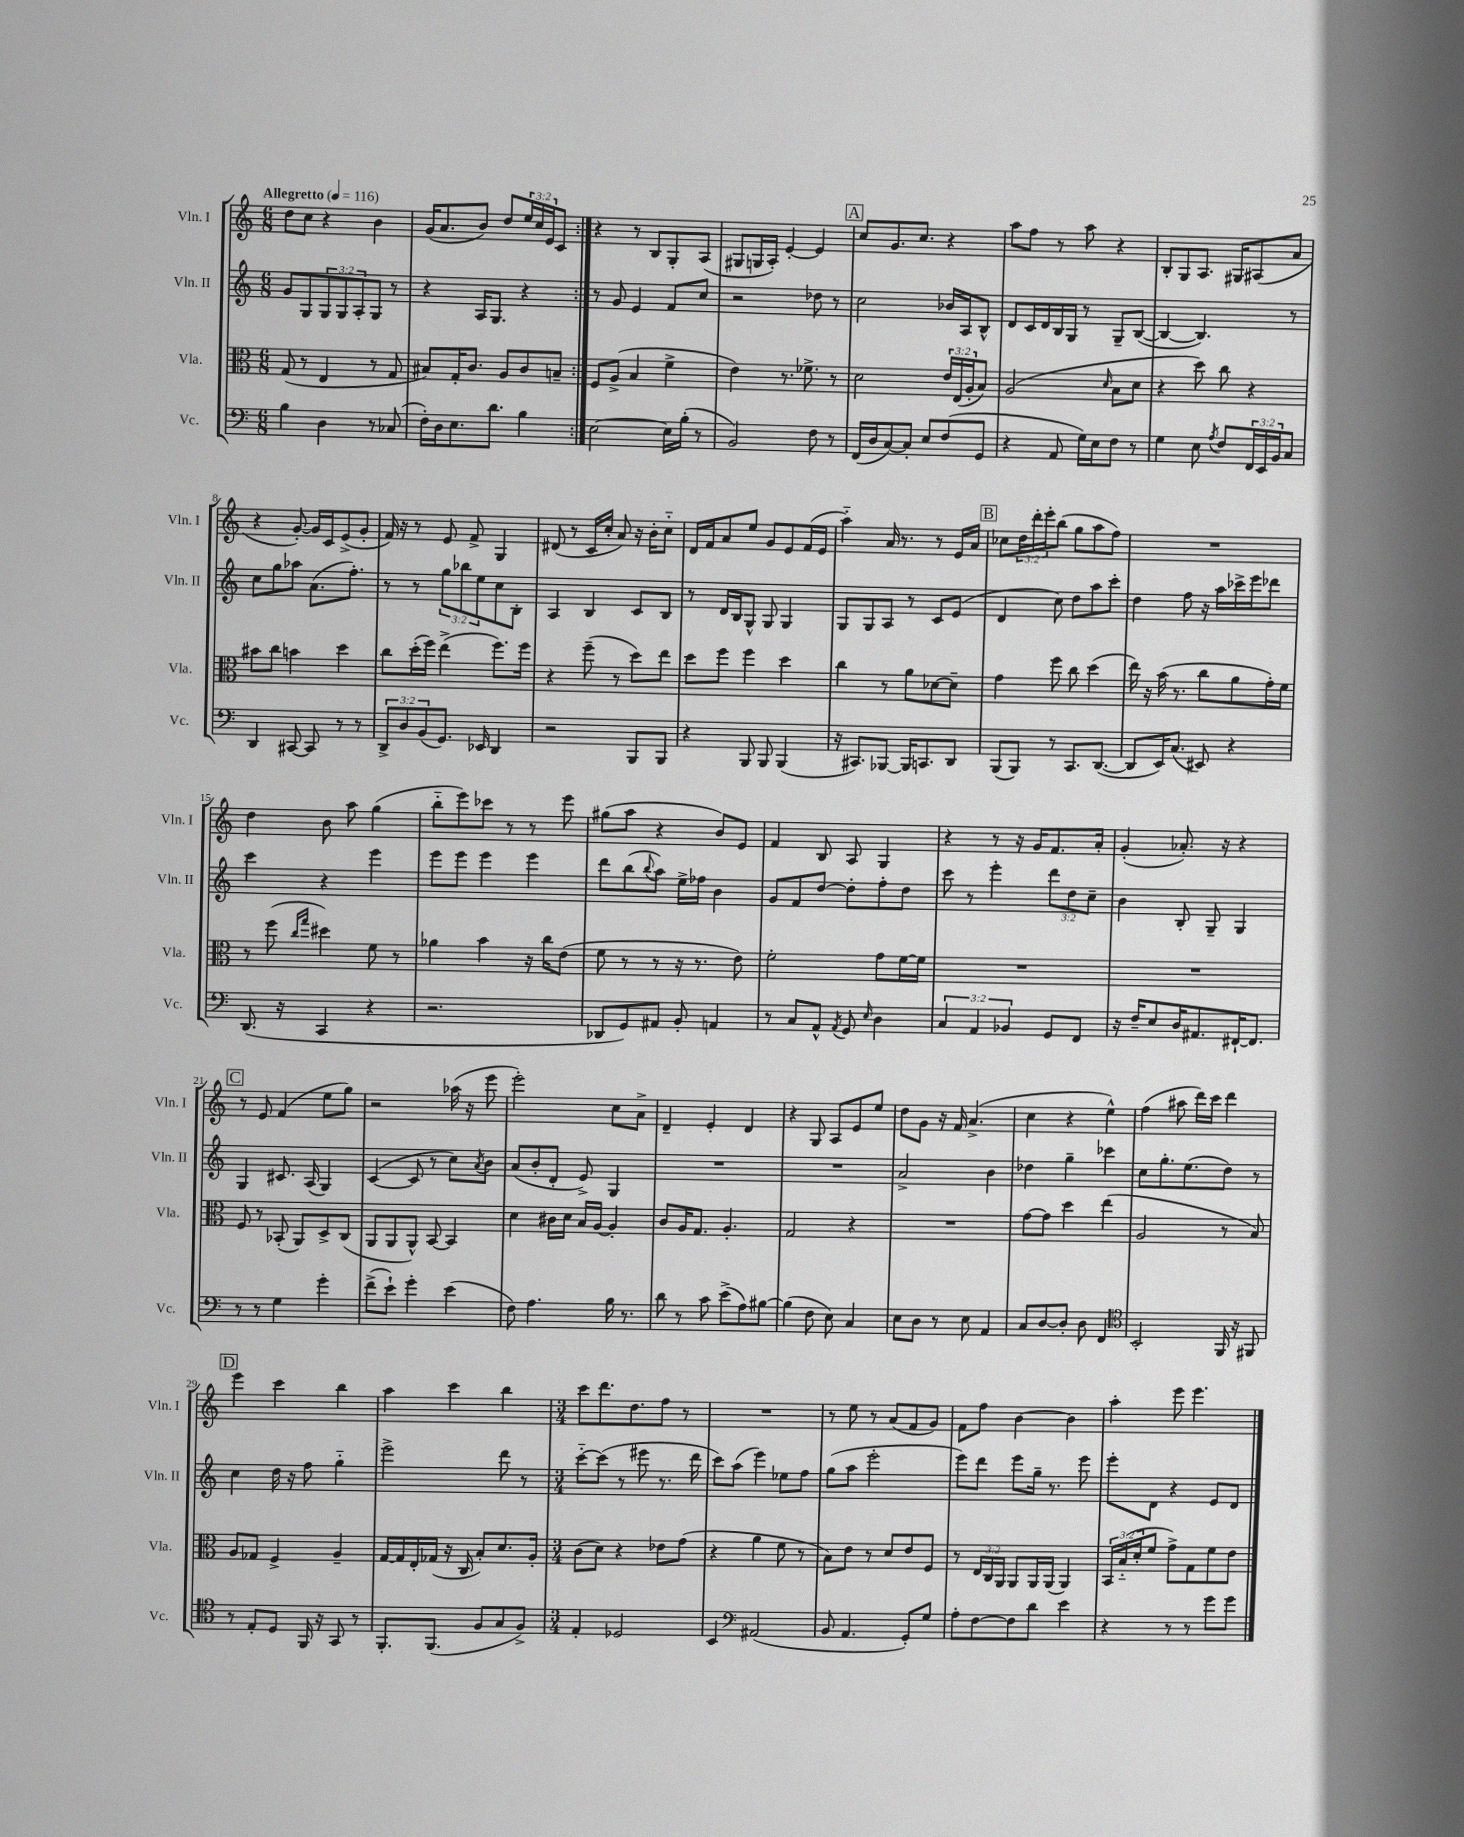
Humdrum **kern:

**kern	**kern	**kern	**kern
*staff4	*staff3	*staff2	*staff1
*clefF4	*clefC3	*clefG2	*clefG2
*k[]	*k[]	*k[]	*k[]
*M6/8	*M6/8	*M6/8	*M6/8
*MM116	*MM116	*MM116	*MM116
4B\	(8G/	8g/L	8dd\L
.	8r	8G/	8cc\J
4D\	4E/	12G/	4r
.	.	12G/	.
.	.	12A'/	.
8r	8r	8G/J	4b\
(8C-/	8G/	8r	.
=	=	=	=
16F'\LL)	8B#/L)	4r	(16g/LK
16D\J	.	.	8.a/
8.E\	16G'/K	.	.
.	8.c/J	.	.
.	.	16A/LK	8b/J)
8.d\J	.	8.G/J	.
.	8A/L	.	8dd/L
4B\	8c/	4r	24ee/L
.	.	.	24cc/
.	.	.	24e/J
.	8B~/J	.	8c/J
=:|!	=:|!	=:|!	=:|!
[2E\	8F/L	8r	4r
.	(8A^/J	8g/	.
.	4B/	4e/	8r
.	.	.	8B/L
16E\]LL	4f^\	8f/L	8G'/
(16B'\JJ	.	.	.
8r	.	8cc/J	(8A/J
=	=	=	=
2BB/)	4e\)	2r	8G#/L
.	.	.	16G/L
.	.	.	16A'/JJ)
.	8.r	.	[4e'/
.	8.f-^\	.	.
8F\	.	8dd-\	4e/]
8r	8r	8r	.
=	=	=	=
(16FF/LL	2d\	2cc\	8cc/L
16D/J	.	.	.
[8C/)	.	.	8.g/
8C'/]J	.	.	.
.	.	.	8.cc/J
8E/L	.	.	.
(8F/	24e/LL	16b-/LL	4r
.	(24E/	.	.
.	.	16A/J	.
.	24A'/J	.	.
8GG/J	8B/J)	8B^^/J	.
=	=	=	=
4r	(2A/	8d/L	8aa\L
.	.	16c/L	8ff\J
.	.	16d/	.
8AA/	.	16B/	8r
.	.	16G/JJ	.
16G\LL)	.	8r	8aa\
16E\J	.	.	.
.	16qqd/	.	.
8F\J	8B\L	8G~/L	4r
8r	8d\J	([8B/J	.
=	=	=	=
4G\	4r	4B/_	8B'/L
.	.	.	8G/
8E\	8dd\)	4.B/])	8.A/J
8qA/	.	.	.
8F/L	8cc\	.	.
.	.	.	16G#/LK
24FF/L	4r	.	(8A#/
24EE/	.	.	.
24BB/J	.	.	.
8C/J	.	8r	8a/J
=	=	=	=
4DD/	8b#\L	8cc\L	4r
.	8cc\J	8gg\	.
[8CC#/	4b\	8aa-\J	[8g'/)
8CC#/]	.	(8.a\L	16g/]LL
.	.	.	16c/J
8r	4dd\	.	(8e^/
.	.	8.ff'\J)	.
8r	.	.	8g'/J
=	=	=	=
12DD^/L	8cc\L	8r	16f/)
.	.	.	16r
12D/	.	.	.
.	(16dd'\L	8r	8r
(12BB/	.	.	.
.	16ff\JJ)	.	.
8.GG/J)	(4ee^\	12gg\L	8e/
.	.	12bb-\	.
.	.	.	8f^/
.	.	12ee\	.
16EE-/	.	.	.
4DD/	8.ff\L)	8cc\	4G/
.	.	8B'\J	.
.	16ff\Jk	.	.
=	=	=	=
2r	4r	4A/	(8d#/
.	.	.	8r
.	(8ff~\	4B/	16c/LL
.	.	.	16cc'/JJ
.	8r	.	8a/)
8BBB/L	8dd\L)	8c/L	16r
.	.	.	16b'\LK
8BBB/J	8ee\J	8B/J	8cc'~\J
=	=	=	=
4r	8dd\L	8r	16d/LL
.	.	.	16f/J
.	8ff\J	16d/LL	8a/
.	.	16B/J	.
8BBB/	4ff\	8G^^/J	8ee/J
8BBB/	.	8G/	8g/L
(4BBB/	4dd\	4G/	8e/
.	.	.	(16f/L
.	.	.	16e/JJ
=	=	=	=
16r	4cc\	8G/L	4aa'~\)
8.CC#/L)	.	.	.
.	.	8G/	.
[8BBB-/J	8r	8A/J	16a/
.	.	.	8.r
16BBB-/]LK	8a\L	8r	.
8.CC/	.	.	.
.	[8d-\	8c/L	8r
8DD/J	8d-~\]J	(8e/J	16e/LL
.	.	.	16a/JJ
=	=	=	=
(8BBB/L	4g\	4d/	8cc-\L
8BBB/J)	.	.	24dd\L
.	.	.	24ddd'\
.	.	.	24eee'\J
8r	8ff\	8cc\)	(8bb\J
8.CC/L	8cc\	8dd\L	8gg\L
.	(4dd\	8aa\	8aa\
([8.DD/J	.	.	.
.	.	8ccc'\J	8ff\J)
=	=	=	=
8DD/]L	16ee\)	4dd\	2.r
.	16r	.	.
16EE/K)	(16b\	.	.
(8.C/J	8.r	.	.
.	.	8ff\	.
8EE#/)	8cc\L	16r	.
.	.	16aa\LL	.
4r	8a\	16ccc-^\	.
.	.	16eee\J	.
.	16g'\L)	8ddd-\J	.
.	16f\JJ	.	.
=	=	=	=
(8.DD/	8r	4ccc\	4dd\
.	(8ff\	.	.
16r	.	.	.
.	16qqcc/LL	.	.
.	16qqgg/JJ	.	.
4CC/	4dd#\)	4r	8b\
.	.	.	8aa\
4r	8f\	4eee\	(4gg\
.	8r	.	.
=	=	=	=
2.r	4a-\	8eee\L	8bb'~\L
.	.	8eee\J	8eee\)
.	4b\	4eee\	8ccc-\J
.	.	.	8r
.	16r	4eee\	8r
.	16cc\LK	.	.
.	(8e\J	.	8eee\
=	=	=	=
8DD-/L	8f\	8ddd\L	(8gg#\L
8GG/)	8r	(8bb\	8aa\J
.	.	8qqbb/	.
8AA#/J	8r	8aa\J)	4r
8BB'/	16r	16ee^\LL	.
.	8.r	16ff-\JJ	.
4AA/	.	4b\	8b/L)
.	8e\)	.	8e/J
=	=	=	=
8r	2f'\	8g/L	4f/
8C/L	.	8f/	.
8AA^^/J	.	[8dd/J	8B/
8qAA/	.	.	.
8GG/	.	8dd'\]L	8A/
16qqE/	.	.	.
4D\	8g\L	8ff'\	4G/
.	[16f\L	8dd\J	.
.	16f\]JJ	.	.
=	=	=	=
6C/	2.r	8ccc\	4r
.	.	8r	.
6AA/	.	.	.
.	.	4eee'\	8r
6BB-/	.	.	.
.	.	.	16r
.	.	.	16g/LK
8GG/L	.	12ddd\L	8.f/
.	.	12dd\	.
8FF/J	.	.	.
.	.	12cc~\J	.
.	.	.	16a'/Jk
=	=	=	=
16r	2.r	4b\	(4g'/
16F~/LK	.	.	.
8E/	.	.	.
16D/K	.	8B'/	8.a-'/)
8.AA#/	.	.	.
.	.	8G~/	.
.	.	.	16r
[16FF#`/K	.	4G/	4r
8.FF#/]J	.	.	.
=	=	=	=
8r	8F/	4G/	8r
8r	8r	.	8e/
4G\	(8BB-'/	8.c#/	(4f/
.	8AA/L)	.	.
.	.	(16A/	.
4g'\	8D^/	4G/)	8ee\L
.	(8C/J	.	8gg\J)
=	=	=	=
(8f^\L	8AA/L	([4c/	2r
8e`\J)	8AA/	.	.
4g'\	8AA^^/J)	8c/]	.
.	[8BB/	8r	.
(4e\	4BB/]	8cc\L)	(16aa-\
.	.	.	16r
.	.	8qa/	.
.	.	8b\J	8eee\
=	=	=	=
8F\)	4d\	(8a/L	2eee'\)
4.A\	.	8b'/	.
.	16c#\LL	8d'/J	.
.	16d\JJ	.	.
.	16B/LL	8e^/)	.
.	[16A/JJ	.	.
16B\	4A'/]	4G/	8cc\L
8.r	.	.	.
.	.	.	8a^\J
=	=	=	=
8d\	8c/L	2.r	4d~/
8r	16A/K	.	.
.	8.G/J	.	.
8c\	.	.	4e'/
(8e^\L	4.A'/	.	.
8A\)	.	.	4d/
[8B#\J	.	.	.
=	=	=	=
(4B#\]	2G/	2.r	4r
8F\	.	.	8G/
8E\)	.	.	8A/L
4C/	4r	.	8e/
.	.	.	8ee/J
=	=	=	=
8E\L	2.r	2a^/	8dd\L
8D\J	.	.	8g\J
8r	.	.	16r
.	.	.	16f/
8E\	.	.	(4.a^/
4AA/	.	4b\	.
=	=	=	=
8C/L	[8g\L	4dd-\	4cc\
[8D/	8g\]J	.	.
8D'/]J	4dd\	4gg~\	4r
8D\	.	.	.
4FF/	(4ee\	4ccc-\	4ee^^\)
=	=	=	=
*clefC4	*	*	*
2BB'/	2A/	8cc\L	(4ff\
.	.	8.gg'\	.
.	.	.	8aa#\
.	.	(8.ee\	.
.	.	.	16ddd\LL)
.	.	.	16ccc\JJ
16FF/	8r	8dd\J)	4ddd\
16r	.	.	.
8FF#/	8B/)	8r	.
=	=	=	=
8r	8A/L	4cc\	4eee\
8E'/L	8G-/J	.	.
8D/J	4F^/	16dd\	4ccc\
.	.	16r	.
16FF/	.	8ff\	.
16r	.	.	.
8GG/	4A~/	4gg'~\	4bb\
8r	.	.	.
=	=	=	=
8.FF'/L	[16G/LL	2eee^\	4aa\
.	16G/]	.	.
.	16E'/	.	.
(8.FF/J	(16G-/JJ	.	.
.	16r	.	4ccc\
.	16C/	.	.
8F/L	8B'/L)	.	.
8G/	8.d/	8ddd\	4bb\
8F^/J)	.	8r	.
.	16A'/Jk	.	.
=	=	=	=
*M3/4	*M3/4	*M3/4	*M3/4
4E'/	(8c\L	[8ccc'~\L	8ccc\L
.	8d\J)	(8ccc\]J	8.ddd\
2D-/	4r	8r	.
.	.	.	8.dd\
.	.	8eee#\	.
.	8e-\L	8.r	8ff\J
.	(8g\J	.	8r
.	.	16ddd\	.
=	=	=	=
4BB/	4r	8ccc\L)	2.r
.	.	(8aa\J	.
*clefF4	*	*	*
(2AA#/	4a\	4eee\)	.
.	8f\	8ee-\L	.
.	8r	8ff\J	.
=	=	=	=
8BB/	8B\L)	(8gg\L	8r
4.AA/	8e\J	8aa\J	8ee\
.	8r	2eee'\	8r
.	8d/L	.	(8a/L
8GG'/L)	8e/	.	8f/
8G/J	8F/J	.	8g/J)
=	=	=	=
8A'\L	8r	8eee\L)	8f\L
[8F\	24E/LL	8ddd\J	8ff\J
.	24C/	.	.
.	24AA/JJ	.	.
8F\]	8AA/L	8eee\L	[4b\
8d\J	16AA/L	16gg~\Jk	.
.	(16AA/JJ	8.r	.
4e\	4AA/)	.	4b\]
.	.	8eee\	.
=	=	=	=
4r	24BB/LL	8eee'\L	4aa'\
.	(24B'~/	.	.
.	24d'/J	.	.
.	8f/J	8d\J	.
8r	8g^\L)	4r	8eee\
8r	8G\	.	4.eee\
8g\L	8f\	8e/L	.
8g\J	8e\J	8d/J	.
==	==	==	==
*-	*-	*-	*-
